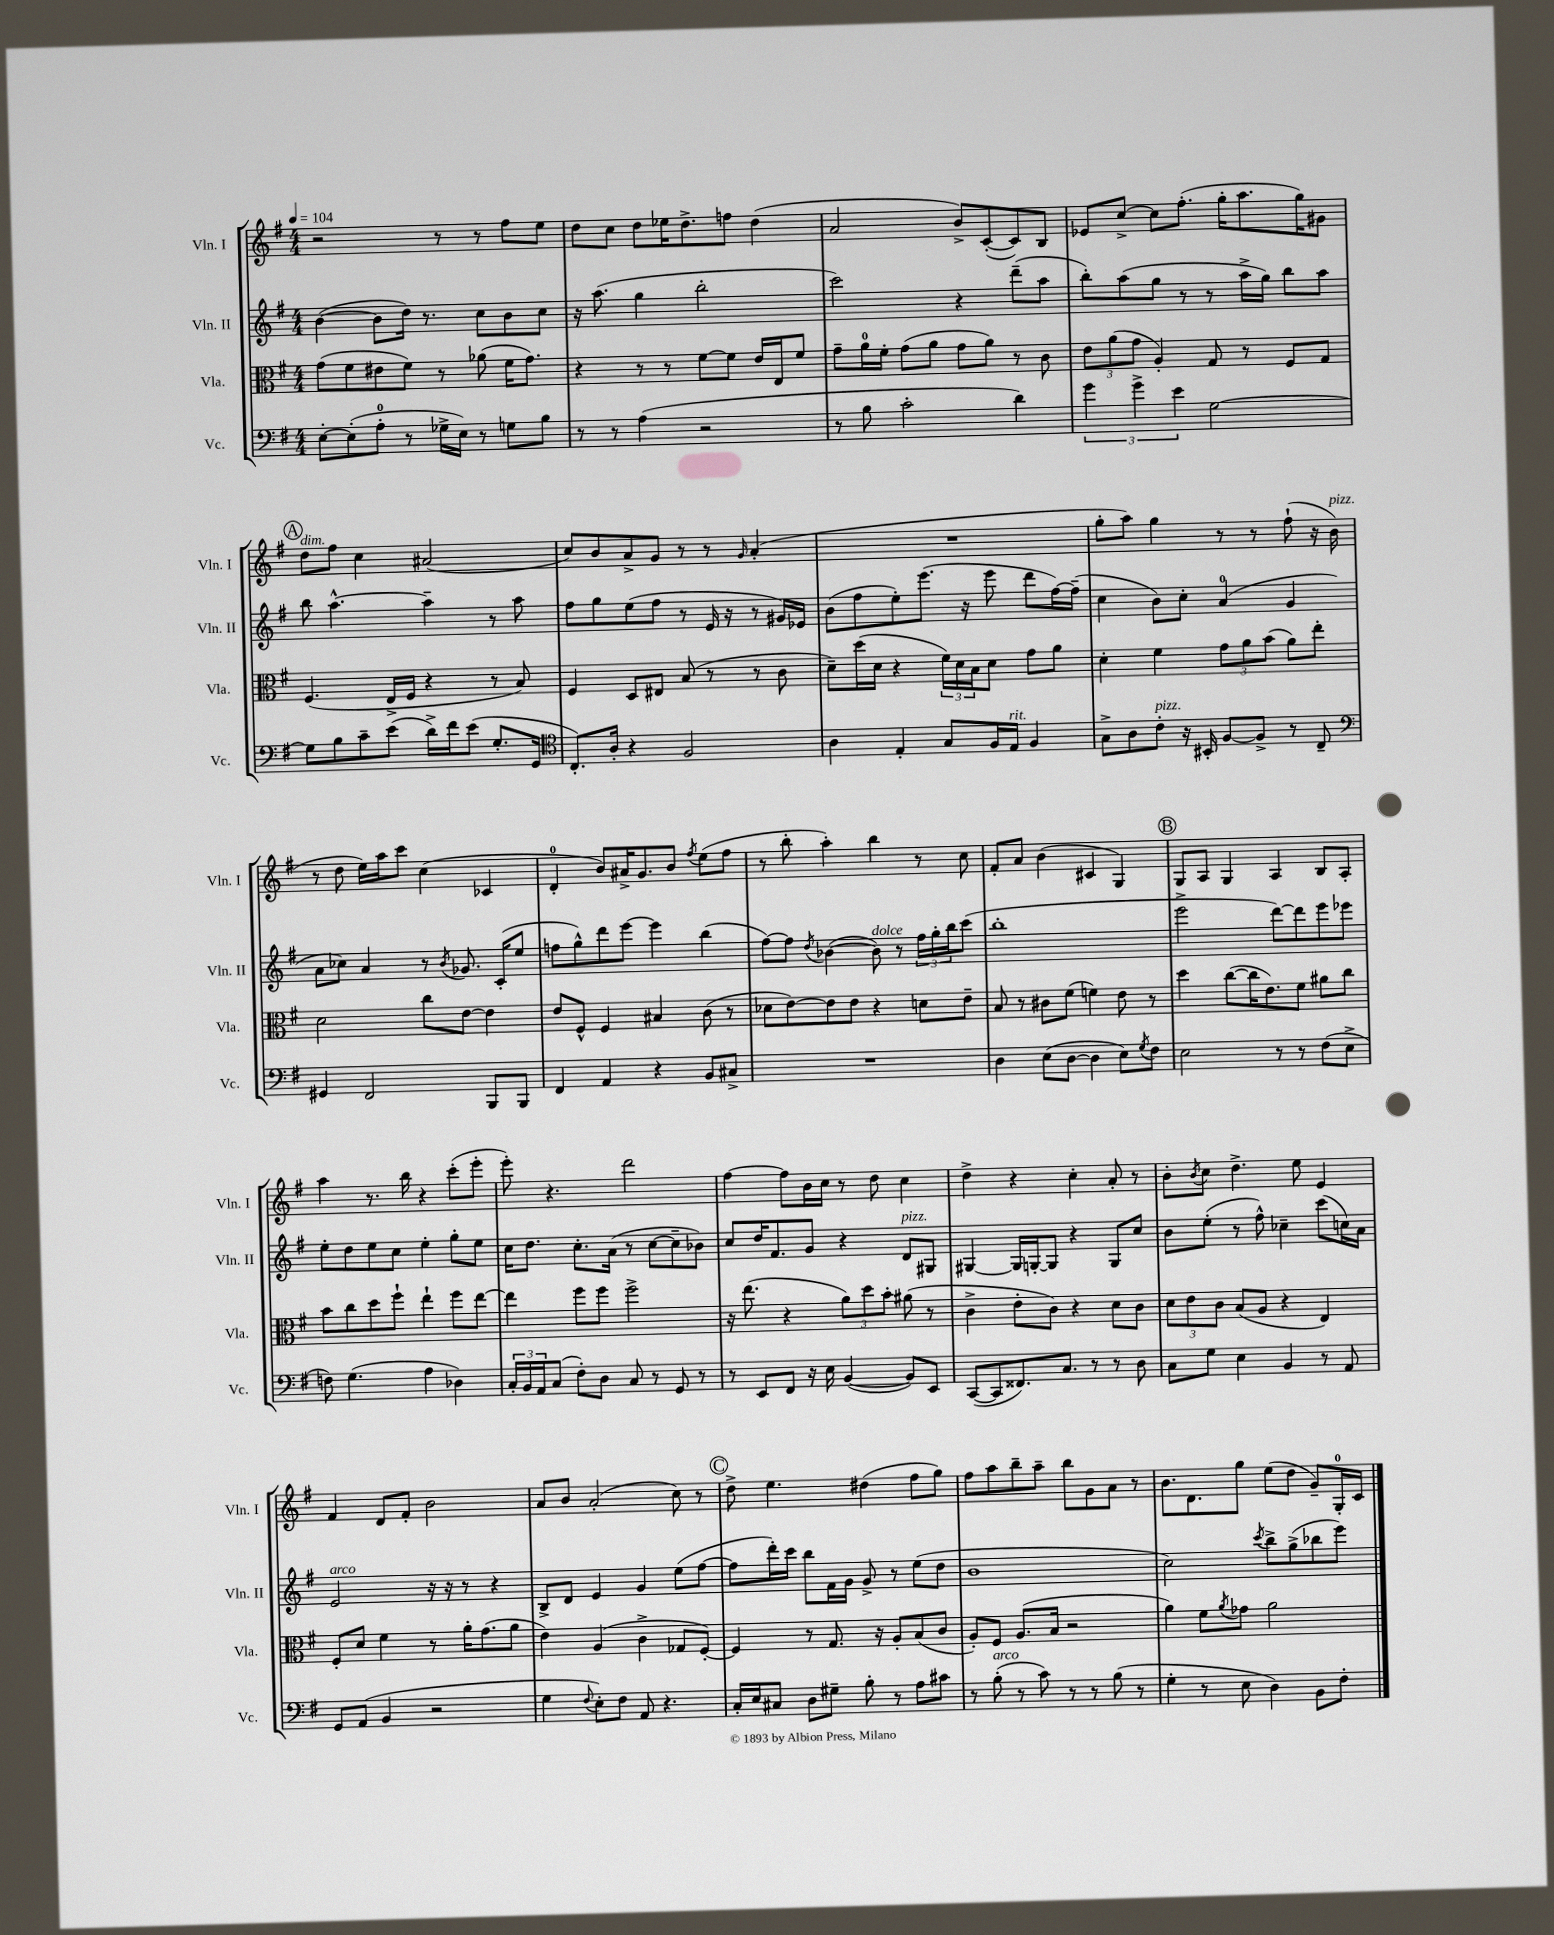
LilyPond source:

<<
\new StaffGroup <<
\new Staff = "s0" \with { instrumentName = "Vln. I" shortInstrumentName = "Vln. I" } {
    \clef treble \key g \major \numericTimeSignature \time 4/4 \tempo 4 = 104
    r2 r8 r8 fis''8 e''8 |
    d''8 c''8 d''8 ees''16 d''8.-> f''8 d''4( |
    a'2 b'8->) c'8~-.( c'8) b8 |
    ees'8 c''8~-> c''8 fis''8.-.( g''16-. a''8. g''16) gis'8 |
    \mark \markup { \circle "A" } d''8^\markup { \italic "dim." } fis''8 c''4 ais'2( |
    c''8) b'8 a'8-> g'8 r8 r8 \grace { g'16 } a'4-.( |
    R1 |
    g''8-. a''8) g''4 r8 r8 fis''8-!( r16 b'16^\markup { \italic "pizz." } |
    r8 d''8 e''16) a''16 c'''8 c''4( ces'4 |
    d'4-0-. b'8) ais'16-> g'8. b'8 \acciaccatura { fis''8 } e''8( fis''8 |
    r8 b''8-. a''4-.) b''4 r8 c''8 |
    fis'8-. a'8 b'4( cis'4 g4) |
    \mark \markup { \circle "B" } g8 a8 g4 a4 b8 a8-. |
    a''4 r8. b''16 r4 c'''8-.( e'''8-. |
    e'''8-.) r4. d'''2 |
    fis''4~ fis''8 b'16 c''16 r8 d''8 c''4 |
    d''4-> r4 c''4-. a'8-. r8 |
    b'8-. \acciaccatura { b'8 } c''8 d''4.-> e''8 e'4 |
    fis'4 d'8 fis'8-. b'2 |
    a'8 b'8 a'2-.( c''8) r8 |
    \mark \markup { \circle "C" } d''8-> e''4. dis''4( fis''8 g''8) |
    fis''8 a''8 b''8-- a''8-- b''8 g'8 a'8 r8 |
    b'8. d'8. g''8 e''8( d''8 g'8--) g16-0-. c'16 \bar "|." |
}
\new Staff = "s1" \with { instrumentName = "Vln. II" shortInstrumentName = "Vln. II" } {
    \clef treble \key g \major \numericTimeSignature \time 4/4
    b'4~( b'8 d''16) r8. c''8 b'8 c''8 |
    r16 a''8.( g''4 b''2-. |
    c'''2) r4 d'''8--( a''8 |
    b''8-.) a''8( g''8 r8 r8 a''16-> g''16) b''8 a''8 |
    \mark \markup { \circle "A" } b''8 a''4.~-^ a''4-- r8 a''8 |
    fis''8 g''8 e''8( fis''8 r8 e'16 r16 r8 gis'16) ees'16 |
    b'8( fis''8 e''8-.) e'''8.( r16 e'''8 d'''8 fis''16~) fis''16--( |
    c''4 b'8) c''8-. a'4-0( g'4 |
    a'8 ces''8) a'4 r8 \acciaccatura { b'8 } ges'8. c'16-.( e''8 |
    f''8 g''8-^) d'''8 e'''8~ e'''4 b''4( |
    fis''8~) fis''8 \acciaccatura { d''8 } bes'4~( bes'8^\markup { \italic "dolce" }) r8 \tuplet 3/2 { fis''16 g''16-. b''16 } c'''8( |
    b''1-. |
    \mark \markup { \circle "B" } e'''2-> d'''8~) d'''8 e'''8 ees'''8 |
    e''8-. d''8 e''8 c''8 e''4-. g''8-. e''8 |
    c''16 d''8. c''8.-. a'16( r8 c''8~ c''8-- bes'8) |
    c''8 d''16 fis'8. g'8 r4 d'8^\markup { \italic "pizz." } gis8 |
    gis4~ gis16 g16~-. g8 r4 g8 c''8 |
    b'8 e''8-.( r8 fis''8-^) ces''4-- c'''8( c''16) a'16 |
    e'2^\markup { \italic "arco" } r16 r16 r8 r4 |
    b8-> d'8 e'4 g'4 e''8( fis''8~ |
    \mark \markup { \circle "C" } fis''8 d'''16-.) c'''16 b''8 fis'16 g'16 g'8-> r8 e''8( d''8 |
    b'1 |
    c''2) \acciaccatura { c'''8 } b''8-> g''8->( bes''8 e'''8) \bar "|." |
}
\new Staff = "s2" \with { instrumentName = "Vla." shortInstrumentName = "Vla." } {
    \clef alto \key g \major \numericTimeSignature \time 4/4
    g'8( fis'8 eis'8 fis'8) r8 aes'8( fis'16 g'8.) |
    r4 r8 r8 fis'8~ fis'8 e'16 e16 fis'8 |
    g'8-- a'16-0 fis'16-. g'8( a'8 g'8 a'8) r8 c'8 |
    \tuplet 3/2 { e'8 a'8( g'8 } a4-.) g8 r8 fis8 g8 |
    \mark \markup { \circle "A" } fis4.( e16-> fis16 r4 r8 b8) |
    fis4 d8 eis8 b8( r8 r8 c'8 |
    d'8--) d''16( d'16 r4 \tuplet 3/2 { fis'16) d'16 b16 } d'8 g'8 a'8 |
    d'4-. fis'4 \tuplet 3/2 { g'8 a'8 b'8( } a'8) e''8-. |
    d'2 c''8 e'8~ e'4 |
    e'8 fis8-^ fis4 bis4 c'8( r8 |
    des'8 e'8~) e'8 e'8 r4 d'8 e'8-- |
    b8 r8 cis'8 fis'8( f'4) e'8 r8 |
    \mark \markup { \circle "B" } d''4 c''8~( c''16 e'8.) fis'8 ais'8 c''8 |
    b'8 c''8 d''8 fis''8-! e''4-! fis''8 e''8~ |
    e''4 fis''8 fis''8 fis''2-> |
    r16 e''8.( r4 \tuplet 3/2 { a'8) d''8 b'8-. } ais'8( r8 |
    c'4-> e'8-. c'8) r4 d'8 c'8 |
    \tuplet 3/2 { d'8 e'8 c'8 } b8( a8 r4 e4) |
    fis8-. d'8 fis'4 r8 a'16-. g'8.( a'8 |
    e'4) a4( c'4-> ges8 fis8~-.) |
    \mark \markup { \circle "C" } fis4 r8 g8. r16 a8-. b8( c'8 |
    a8-.) fis8 a8.( b16 r2 |
    a'4) fis'8 \acciaccatura { a'8 } ges'8 a'2 \bar "|." |
}
\new Staff = "s3" \with { instrumentName = "Vc." shortInstrumentName = "Vc." } {
    \clef bass \key g \major \numericTimeSignature \time 4/4
    e8~-. e8-.( a8-0-. r8 ges16-> e16) r8 g8 b8 |
    r8 r8 a4( r2 |
    r8 b8 c'2-. d'4) |
    \tuplet 3/2 { g'4 g'4-> e'4 } g2~ |
    \mark \markup { \circle "A" } g8 b8 c'8-- e'8( d'16->) fis'16 e'8( g8.-. g,16 |
    \clef tenor c8.-.) a16-. r4 fis2 |
    a4 e4-. g8 fis16 e16^\markup { \italic "rit." } fis4 |
    g8-> a8 c'8-.^\markup { \italic "pizz." } r16 bis,16-. fis8~ fis8-> r8 c8-- |
    \clef bass gis,4 fis,2 b,,8 b,,8 |
    fis,4 a,4 r4 b,8 cis8-> |
    R1 |
    d4 e8( d8~ d4 e8) \acciaccatura { g8 } fis8 |
    \mark \markup { \circle "B" } e2 r8 r8 fis8( e8-> |
    f8) g4.( a4 des4) |
    \tuplet 3/2 { c16-. b,16 a,16 } c8( fis8-.) d8 c8 r8 g,8 r8 |
    r8 e,8 fis,8 r16 e16 b,4~( b,8) e,8 |
    c,8~( c,8 fisis,8.) c8. r8 r8 d8 |
    c8 g8 e4 b,4 r8 a,8 |
    g,8 a,8( b,4 r2 |
    g4 \appoggiatura { fis8 } e8-.) fis8 a,8 r4. |
    \mark \markup { \circle "C" } c16-. e16 cis8 d8 gis8-- b8-. r8 a8 cis'8 |
    r8 b8-.^\markup { \italic "arco" }( r8 c'8) r8 r8 b8( r8 |
    g4-. r8 e8 d4) b,8 fis8-. \bar "|." |
}
>>
>>
\layout { \context { \Score \remove "Bar_number_engraver" } }
